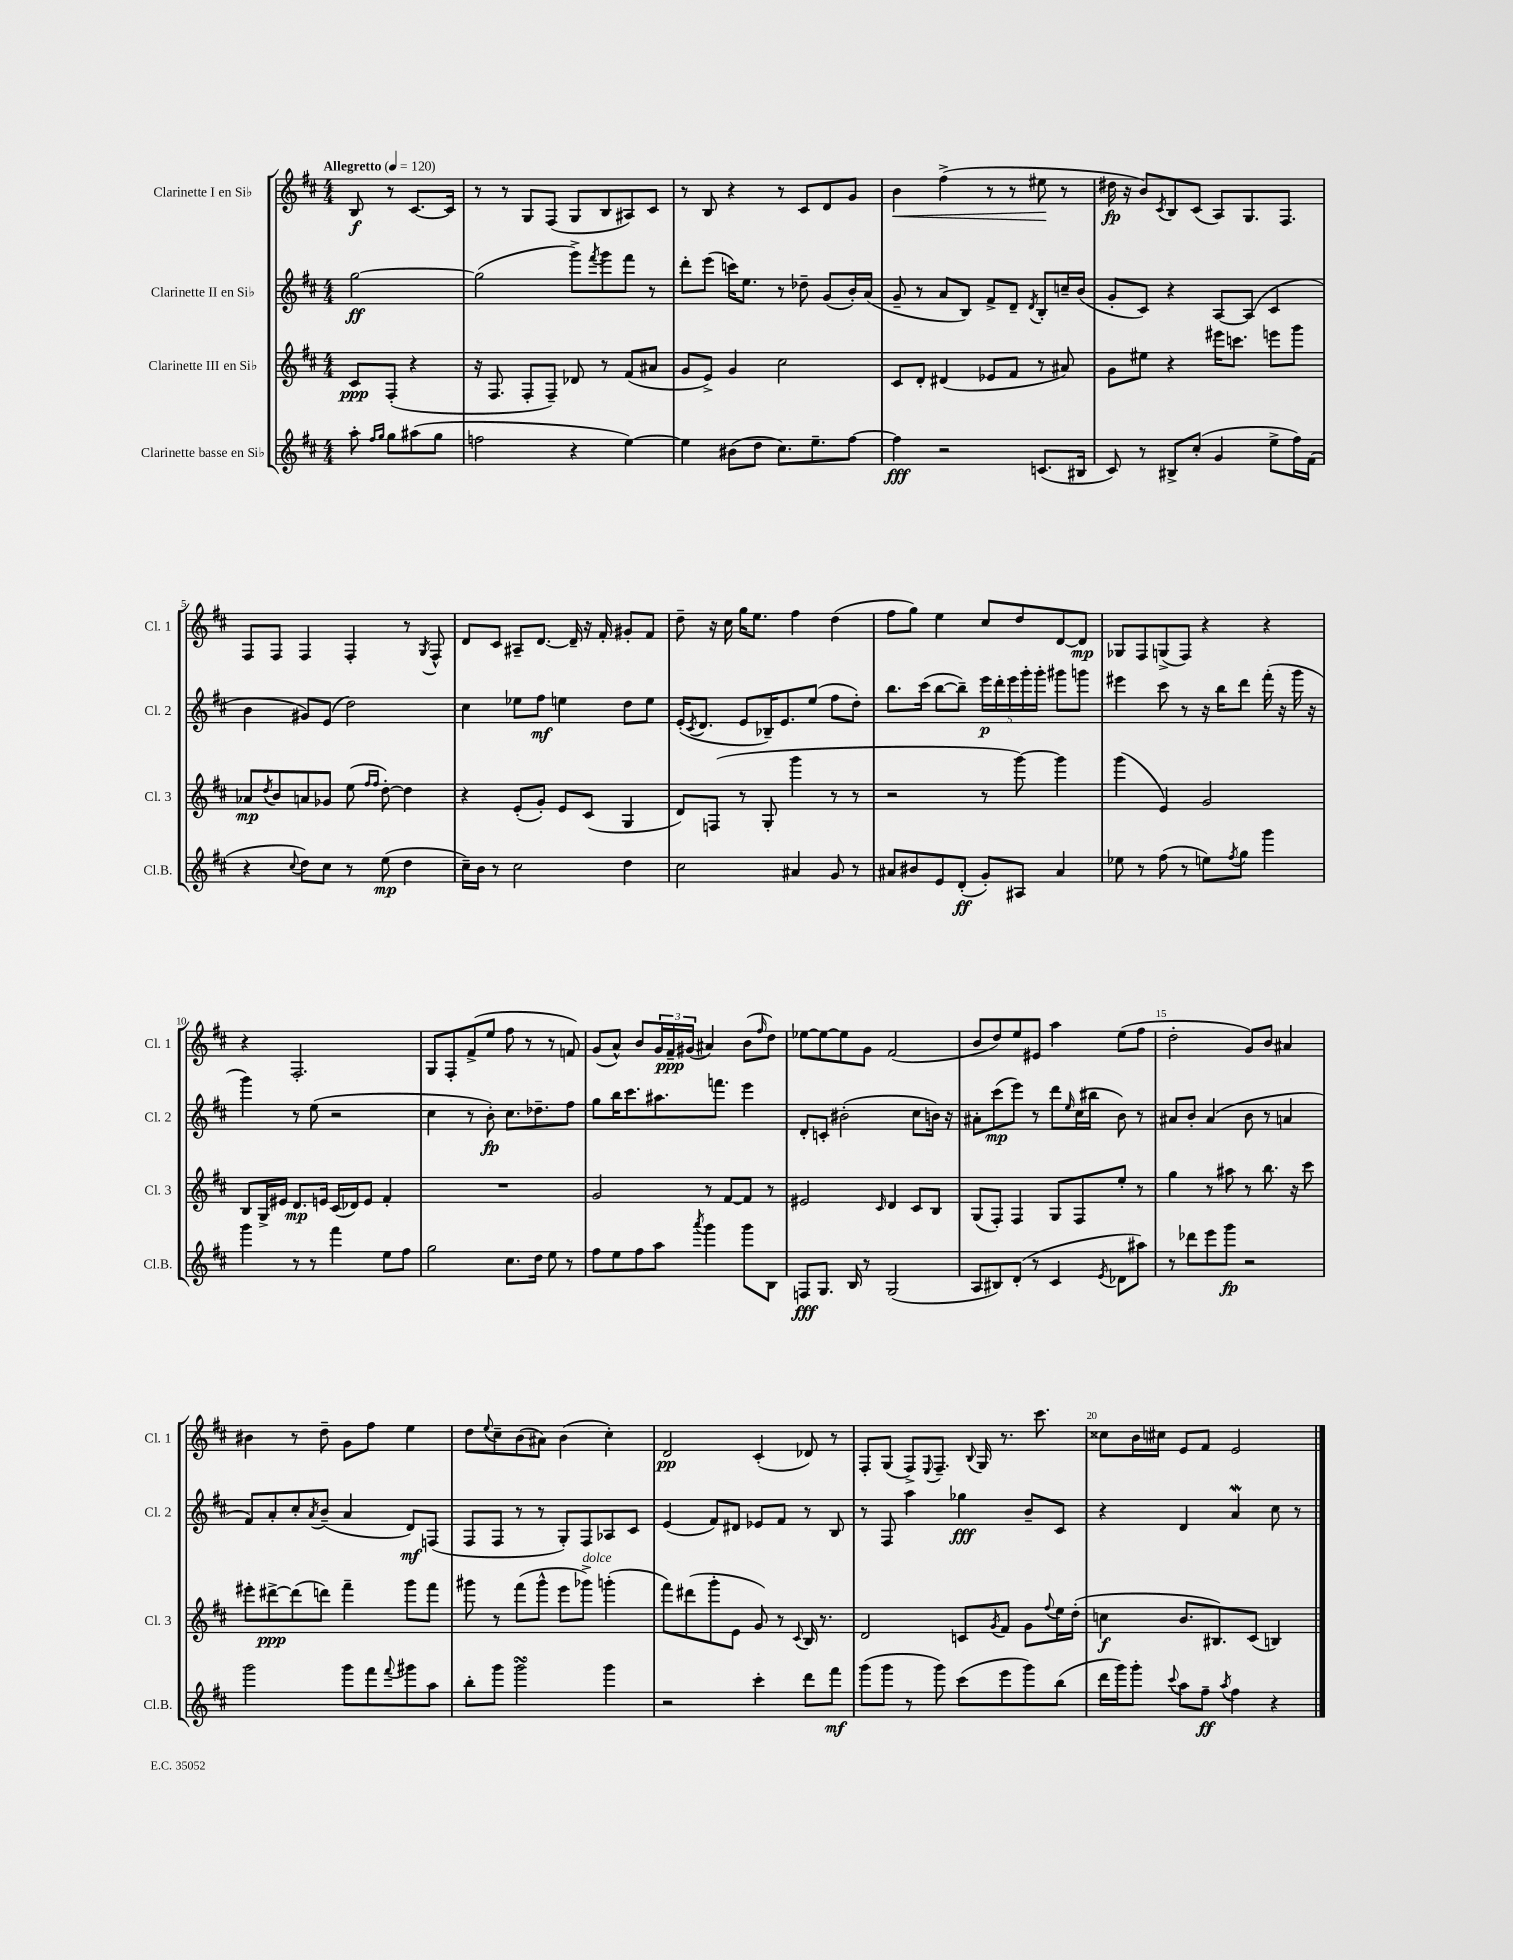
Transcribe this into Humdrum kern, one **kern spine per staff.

**kern	**kern	**kern	**kern
*staff4	*staff3	*staff2	*staff1
*clefG2	*clefG2	*clefG2	*clefG2
*k[f#c#]	*k[f#c#]	*k[f#c#]	*k[f#c#]
*M4/4	*M4/4	*M4/4	*M4/4
*MM120	*MM120	*MM120	*MM120
8aa'	8c#	[2gg	8B
16qqff#	.	.	.
16qqgg	.	.	.
8gg	(8F#'	.	8r
(8aa#	4r	.	[8.c#
8gg	.	.	.
.	.	.	16c#]
=	=	=	=
2ff	16r	(2gg]	8r
.	8.F#	.	.
.	.	.	8r
.	8F#'	.	8G
.	8F#~)	.	(8F#
4r	8d-	8ggg^)	8G
.	.	8qfff#	.
.	8r	8ggg	8B
[4ee)	(8f#	8fff#	8A#)
.	8a#	8r	8c#
=	=	=	=
4ee]	8g	8ddd'	8r
.	8e^)	(8eee	8B
(8b#	4g	16ccc)	4r
.	.	8.ee	.
8dd	.	.	.
8.cc#)	2cc#	8r	8r
.	.	8dd-~	8c#
8.ee~	.	.	.
.	.	(8g	8d
[8ff#	.	16b')	8g
.	.	(16a	.
=	=	=	=
4ff#]	8c#	8g~	4b
.	8d'	8r	.
2r	(4d#	8a	(4ff#^
.	.	8B)	.
.	8e-	8f#^	8r
.	8f#	8d~	8r
.	.	8qd	.
(8.c	8r	8B'	8ee#
.	8a#)	16cc~	8r
16B#	.	(16b	.
=	=	=	=
8c#)	8g	8g'	16dd#
.	.	.	16r
8r	8ee#	8c#)	8b)
.	.	.	8qc#
8B#^	4r	4r	8B
(8cc#'	.	.	(8c#
4g	16eee#	[8A	8A)
.	8.ccc	.	.
.	.	(8A]	8.G
8ee^	8eee	4c#	.
.	.	.	8.F#
16ff#)	8ggg	.	.
(16f#	.	.	.
=	=	=	=
4r	8a-	4b	8F#
.	8qdd	.	.
.	8b	.	8F#
8qqcc#	.	.	.
8dd)	8a	8g#)	4F#
8cc#	8g-	(8e	.
8r	(8ee	2dd)	4F#'
.	16qqff#	.	.
.	16qqff#	.	.
(8ee	[8dd')	.	.
4dd	4dd]	.	8r
.	.	.	8qG
.	.	.	8F#^^
=	=	=	=
16cc#~)	4r	4cc#	8d
16b	.	.	.
8r	.	.	8c#
2cc#	(8e'	8ee-	8A#~
.	8g')	8ff#	[8.d
.	8e	4ee	.
.	.	.	16d~]
.	(8c#	.	16r
.	.	.	16f#'
4dd	4G	8dd	8g#'
.	.	8ee	8f#
=	=	=	=
2cc#	8d)	(16e'	8dd~
.	.	8qc#	.
.	.	8.d	.
.	(8F	.	16r
.	.	.	16cc#
.	8r	8e	16gg
.	.	.	8.ee
.	8G'	16B-~)	.
.	.	8.e	.
4a#	4ggg	.	4ff#
.	.	(8ee	.
8g	8r	8ff#	(4dd
8r	8r	8dd')	.
=	=	=	=
8a#	2r	8.bb	8ff#
8b#	.	.	8gg)
.	.	(16ccc#	.
8e	.	[8bb	4ee
(8d'	.	8bb~])	.
8g')	8r	20eee	8cc#
.	.	20ddd'	.
.	.	20eee	.
8A#	[8ggg)	.	8dd
.	.	20ggg'	.
.	.	20ggg'	.
4a#	4ggg]	8ggg#	[8d
.	.	8ggg	8d]
=	=	=	=
8ee-	(4ggg	4eee#	8G-
8r	.	.	8F#
(8ff#	4e)	8ccc#	(8G^
8r	.	8r	8F#)
8ee)	2g	16r	4r
.	.	16bb	.
8qff#	.	.	.
8gg	.	8ddd	.
4ggg	.	(16fff#'	4r
.	.	16r	.
.	.	16ggg	.
.	.	16r	.
=	=	=	=
4ggg	8B	4ggg)	4r
.	16G^	.	.
.	16e#	.	.
8r	8.d	8r	2.F#'
8r	.	(8ee	.
.	16e	.	.
4fff#	(16c#	2r	.
.	16d-)	.	.
.	8e	.	.
8ee	4f#'	.	.
8ff#	.	.	.
=	=	=	=
2gg	1r	4cc#	8G
.	.	.	8F#'
.	.	8r	(8f#^
.	.	8b')	8ee
8.cc#	.	8.cc#	8ff#
.	.	.	8r
16dd	.	8.dd-~	.
8ee	.	.	8r
8r	.	8ff#	8f)
=	=	=	=
8ff#	2g	8gg	(8g
8ee	.	16bb	8a^^)
.	.	8.ccc#	.
8ff#	.	.	8b
8aa	.	8.aa#	24g
.	.	.	24f#~
.	.	.	(24g#
8qaaa	.	.	.
4ggg	8r	.	4a#)
.	.	8.fff	.
.	[8f#	.	.
8ggg	8f#]	4eee	(8b
.	.	.	16qqff#
8B	8r	.	8dd)
=	=	=	=
8F	2e#	8d'	[8ee-
8.G	.	8c'	8ee-_
.	.	(2b#'	8ee-]
16B	.	.	.
8r	.	.	8g
.	16qqc#	.	.
(2G	4d	.	(2f#
.	8c#	8cc#	.
.	8B	16b)	.
.	.	16r	.
=	=	=	=
8A	(8G	8a#'	8b
8B#)	8F#')	(8ccc#	8dd)
(8d'	4F#	8eee)	8ee
8r	.	8r	8e#
4c#	8G	8ddd	4aa
.	.	16qqee	.
.	8F#	(16cc#	.
.	.	16bb#	.
8qe	.	.	.
8d-	8ee'	8b)	(8ee
8aa#)	8r	8r	8ff#
=	=	=	=
8r	4gg	8a#	2dd'
8ddd-	.	8b'	.
8eee	8r	(4a#	.
8ggg	8aa#	.	.
2r	8r	8b	8g)
.	8.bb	8r	8b
.	.	4a	4a#
.	16r	.	.
.	8ccc#	.	.
=	=	=	=
2ggg	8eee#'	8f#)	4b#
.	[8ddd#^	8a'	.
.	(8ddd#]	8cc#'	8r
.	.	8qa	.
.	8ddd)	(8b~	8dd~
8ggg	4fff#~	4a	8g
8fff#	.	.	8ff#
8qqfff#	.	.	.
8ggg#	8ggg	8d)	4ee
8aa	8fff#	(8F	.
=	=	=	=
8bb'	8ggg#	8F#	8dd
.	.	.	8qqee
8ggg	8r	8F#	8cc#~
2ggg	(8fff#	8r	(8b
.	8ggg#^^	8r	8a#)
.	8eee	8G')	(4b
.	8ggg-^)	8F#	.
4ggg	(4ggg'	8A-	4cc#')
.	.	8c#	.
=	=	=	=
2r	8fff#)	(4e	2d
.	(8ddd#	.	.
.	8ggg'	8f#)	.
.	8e	8d#	.
4ccc#'	8g)	8e-	(4c#'
.	8r	8f#	.
.	8qqc#	.	.
8ddd	16B	8r	8d-)
.	8.r	.	.
8fff#	.	8B	8r
=	=	=	=
(8ggg	2d	8r	8F#'
8ggg	.	8F#	(8G
8r	.	4aa	8F#^)
.	.	.	8qqE
8ggg)	.	.	8.F#~
(8ccc#	8c	4gg-	.
.	.	.	8qqB
.	.	.	16G
.	8qg	.	.
8eee	8f#	.	8.r
8ggg)	8g	8b~	.
.	.	.	8.ccc#
.	8qqff#	.	.
(8bb	16ee	8c#	.
.	(16dd'	.	.
=	=	=	=
16ddd	4cc	4r	8cc##
16ggg)	.	.	.
8ggg'	.	.	16b
.	.	.	16cc#
8qqccc#	.	.	.
8aa	8.b	4d	8e
8ff#~	.	.	8f#
.	8.B#)	.	.
8qaa	.	.	.
4ff#	.	4a	2e
.	(8c#	.	.
4r	4B)	8cc#	.
.	.	8r	.
==	==	==	==
*-	*-	*-	*-
